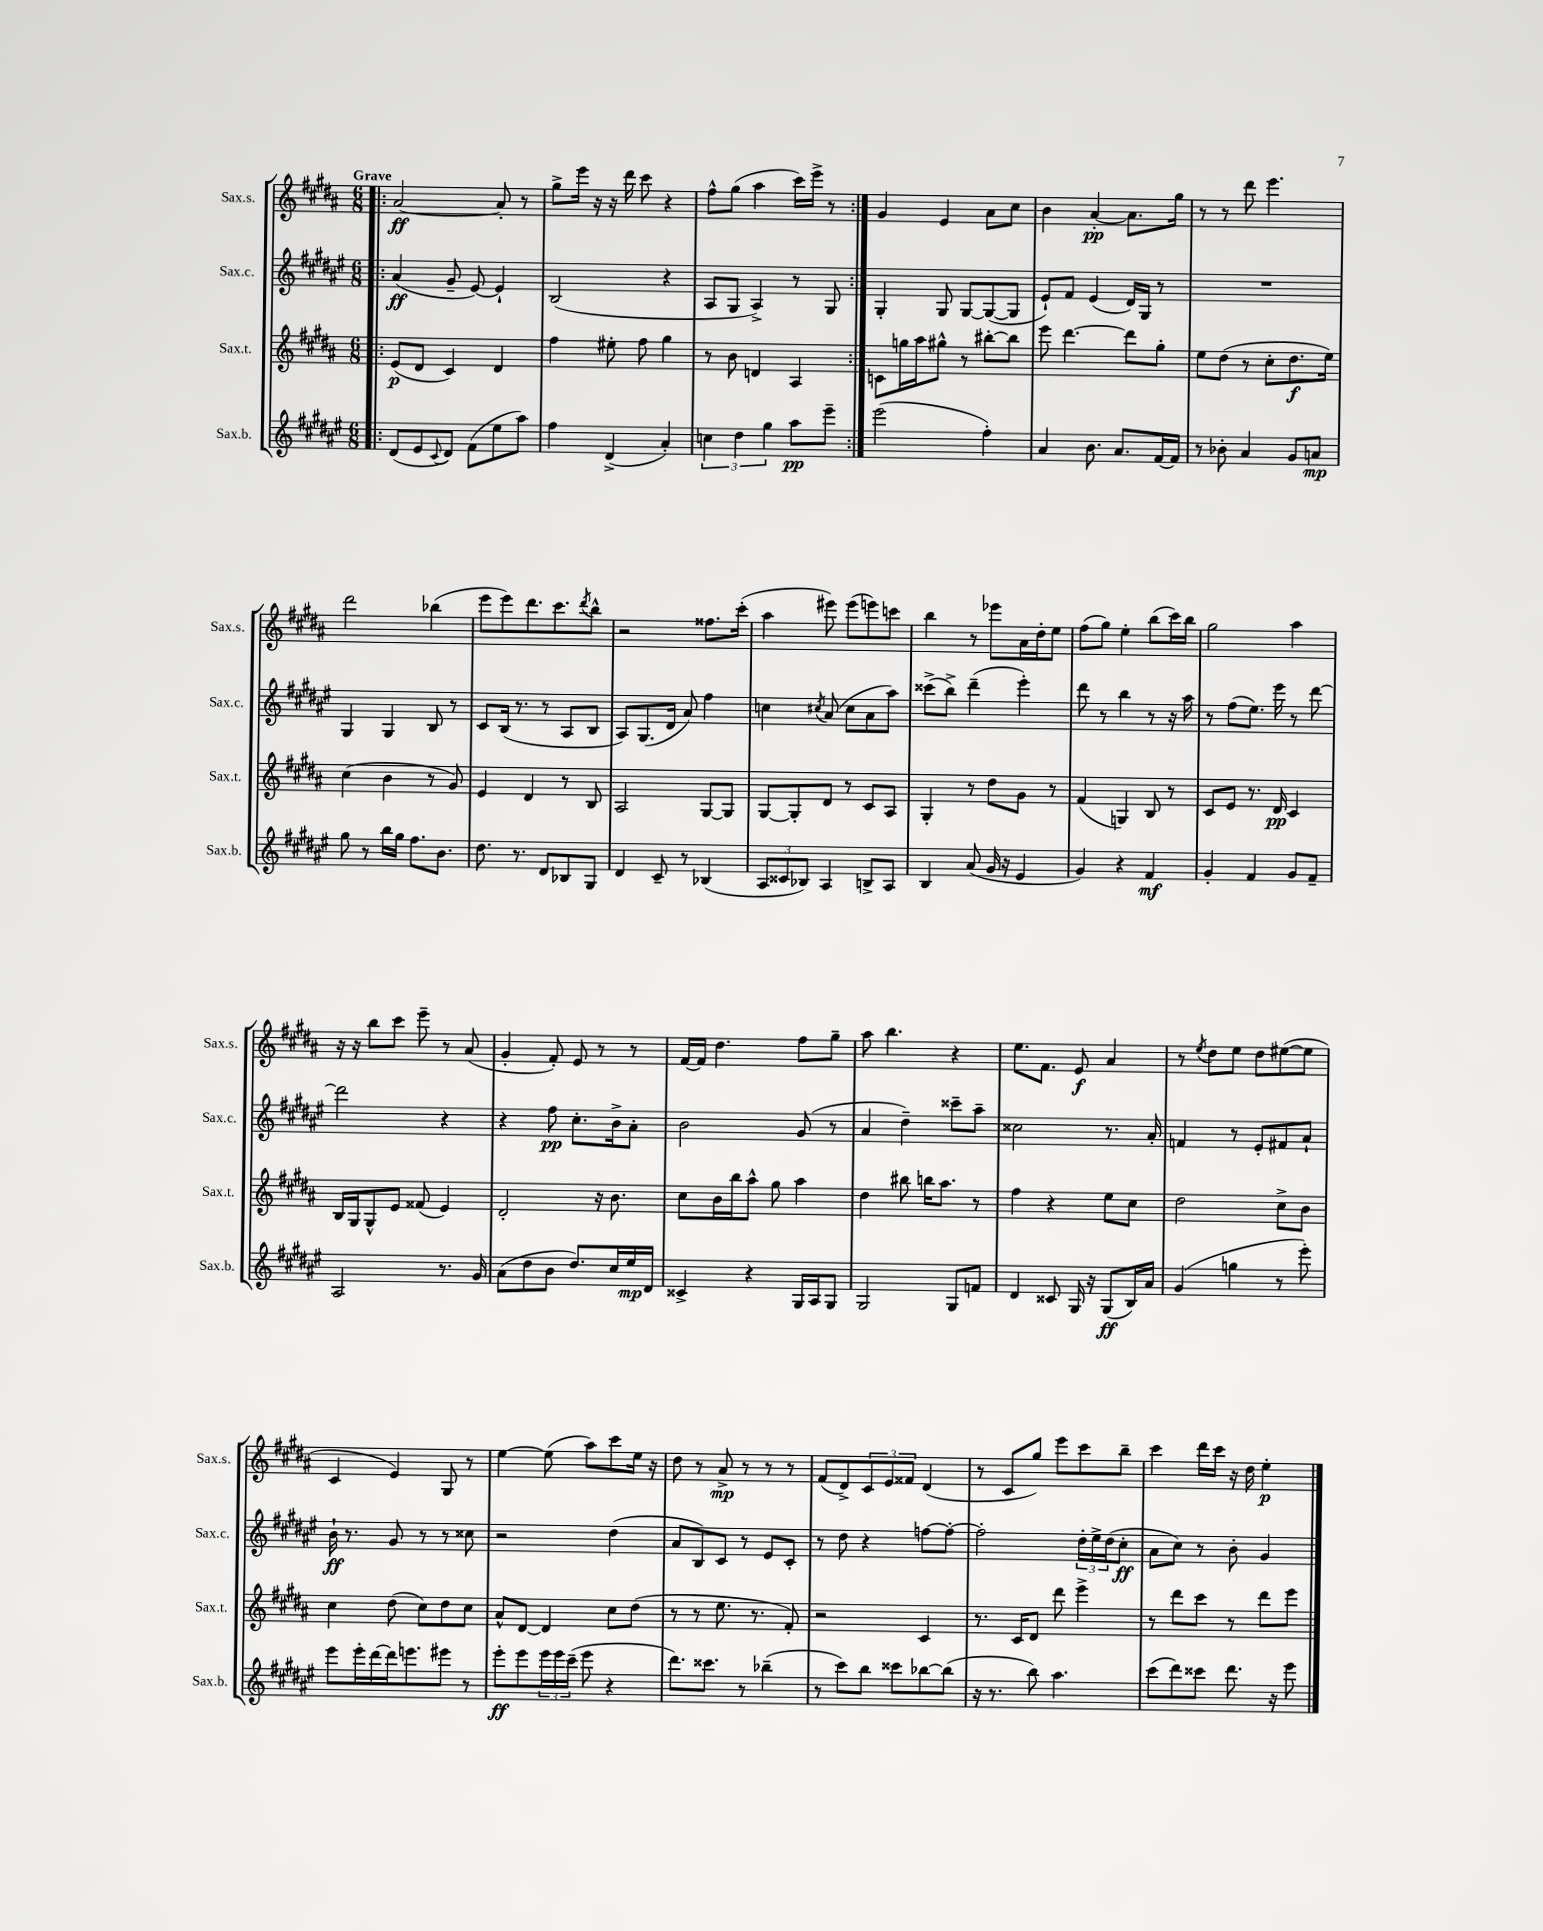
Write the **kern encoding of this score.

**kern	**dynam	**kern	**dynam	**kern	**dynam	**kern	**dynam
*part4	*part4	*part3	*part3	*part2	*part2	*part1	*part1
*staff4	*staff4	*staff3	*staff3	*staff2	*staff2	*staff1	*staff1
*I"Sax.b.	*	*I"Sax.t.	*	*I"Sax.c.	*	*I"Sax.s.	*
*I'Sax.b.	*	*I'Sax.t.	*	*I'Sax.c.	*	*I'Sax.s.	*
*clefG2	*	*clefG2	*	*clefG2	*	*clefG2	*
*k[f#c#g#d#a#e#]	*	*k[f#c#g#d#a#]	*	*k[f#c#g#d#a#e#]	*	*k[f#c#g#d#a#]	*
*M6/8	*	*M6/8	*	*M6/8	*	*M6/8	*
=1!|:	=1!|:	=1!|:	=1!|:	=1!|:	=1!|:	=1!|:	=1!|:
!	!	!	!	!	!	!LO:TX:a:B:t=Grave	!
(8d#/L	.	(8e/L	p	(4a#/	ff	[2a#/	ff
8e#/	.	8d#/J	.	.	.	.	.
8qqc#/	.	.	.	.	.	.	.
8d#/J)	.	4c#/)	.	8g#~/	.	.	.
(8f#\L	.	.	.	[8e#/)	.	.	.
8ee#\	.	4d#/	.	4e#`/]	.	8a#'/]	.
8aa#\J)	.	.	.	.	.	8r	.
=2	=2	=2	=2	=2	=2	=2	=2
4ff#\	.	4ff#\	.	(2B/	.	8gg#^\L	.
.	.	.	.	.	.	16eee\Jk	.
.	.	.	.	.	.	16r	.
(4d#^/	.	8ee#X'\	.	.	.	16r	.
.	.	.	.	.	.	16ddd#\	.
.	.	8ff#\	.	.	.	8ccc#\	.
4a#'/)	.	4gg#\	.	4r	.	4r	.
=3	=3	=3	=3	=3	=3	=3	=3
6ccn\	.	8r	.	8A#/L	.	8ff#^^\L	.
.	.	8b\	.	8G#/J	.	(8gg#\J	.
6dd#\	.	.	.	.	.	.	.
.	.	4dn/	.	4A#^/)	.	4aa#\	.
6gg#\	.	.	.	.	.	.	.
8aa#\L	pp	4A#/	.	8r	.	16ccc#\LL)	.
.	.	.	.	.	.	16eee^\JJ	.
8eee#~\J	.	.	.	8G#/	.	8r	.
=4:|!	=4:|!	=4:|!	=4:|!	=4:|!	=4:|!	=4:|!	=4:|!
(2eee#\	.	8cn\L	.	4G#'/	.	4g#/	.
.	.	16ggn\L	.	.	.	.	.
.	.	16aa#\J	.	.	.	.	.
.	.	8gg#X^^\J	.	8G#/	.	4e/	.
.	.	8r	.	[8G#/L	.	.	.
4ff#'\)	.	[8bb#X'\L	.	(8G#/_	.	8a#\L	.
.	.	8bb#\J]	.	8G#/J]	.	8cc#\J	.
=5	=5	=5	=5	=5	=5	=5	=5
4a#/	.	8eee\	.	8e#`/L)	.	4b\	.
.	.	[4.ddd#\	.	8f#/J	.	.	.
8.b\	.	.	.	(4e#/	.	[4a#'/	pp
8.a#/L	.	.	.	.	.	.	.
.	.	8ddd#\L]	.	16d#/LL)	.	8.a#\L]	.
.	.	.	.	16G#/JJ	.	.	.
[16f#/L	.	8gg#'\J	.	8r	.	.	.
16f#/JJ]	.	.	.	.	.	16gg#\Jk	.
=6	=6	=6	=6	=6	=6	=6	=6
8r	.	8ee\L	.	2.r	.	8r	.
8b-X'\	.	(8dd#\J	.	.	.	8r	.
4a#/	.	8r	.	.	.	8ddd#\	.
.	.	8cc#'\L	.	.	.	4.eee\	.
8g#/L	.	8.dd#\	f	.	.	.	.
8an/J	mp	.	.	.	.	.	.
.	.	16ee\Jk)	.	.	.	.	.
!!LO:LB:g=z
=7	=7	=7	=7	=7	=7	=7	=7
8gg#\	.	(4cc#\	.	4G#/	.	2ddd#\	.
8r	.	.	.	.	.	.	.
16bb\LL	.	4b\	.	4G#/	.	.	.
16gg#\JJ	.	.	.	.	.	.	.
8.ff#\L	.	.	.	.	.	.	.
.	.	8r	.	8B/	.	(4bb-X\	.
8.b\J	.	.	.	.	.	.	.
.	.	8g#/)	.	8r	.	.	.
=8	=8	=8	=8	=8	=8	=8	=8
8.dd#\	.	4e/	.	8c#/L	.	8eee\L	.
.	.	.	.	(16B/Jk	.	8eee\)	.
8.r	.	.	.	8.r	.	.	.
.	.	4d#/	.	.	.	8.ddd#\	.
8d#/L	.	.	.	8r	.	.	.
.	.	.	.	.	.	8.ccc#\	.
8B-X/	.	8r	.	8A#/L	.	.	.
.	.	.	.	.	.	8qddd#/	.
8G#/J	.	8B/	.	8B/J	.	8bb^^\J	.
=9	=9	=9	=9	=9	=9	=9	=9
4d#/	.	2A#/	.	8A#/L)	.	2r	.
.	.	.	.	(8.G#/	.	.	.
8c#~/	.	.	.	.	.	.	.
.	.	.	.	16d#/Jk	.	.	.
8r	.	.	.	8a#/)	.	.	.
(4B-X/	.	[8G#/L	.	4ff#\	.	8.ff##X\L	.
.	.	8G#/J]	.	.	.	.	.
.	.	.	.	.	.	(16ccc#'\Jk	.
=10	=10	=10	=10	=10	=10	=10	=10
12A#/L	.	[8G#/L	.	4ccn\	.	4aa#\	.
12c##X/	.	.	.	.	.	.	.
.	.	8G#'/]	.	.	.	.	.
12B-X/J)	.	.	.	.	.	.	.
.	.	.	.	8qcc#X/	.	.	.
4A#/	.	8d#/J	.	(8a#/	.	8eee#X\)	.
.	.	8r	.	8cc#\L	.	(8eee#\L	.
8Bn^/L	.	8c#/L	.	8a#\	.	8eeen\)	.
8A#/J	.	8A#/J	.	8aa#\J)	.	8cccn\J	.
=11	=11	=11	=11	=11	=11	=11	=11
4B/	.	4G#'/	.	(8ccc##X^\L	.	4bb\	.
.	.	.	.	8bb^\J)	.	.	.
(8a#/	.	8r	.	(4ddd#~\	.	8r	.
16g#/	.	8dd#\L	.	.	.	8eee-X\L	.
16r	.	.	.	.	.	.	.
4e#/	.	8g#\J	.	4eee#'\)	.	16a#\L	.
.	.	.	.	.	.	16dd#'\J	.
.	.	8r	.	.	.	8ee\J	.
=12	=12	=12	=12	=12	=12	=12	=12
4g#/)	.	(4f#/	.	8ddd#\	.	(8ff#\L	.
.	.	.	.	8r	.	8gg#\J)	.
4r	.	4Gn/)	.	4bb\	.	4ee'\	.
4f#/	mf	8B/	.	8r	.	(8bb\L	.
.	.	8r	.	16r	.	16ccc#\L)	.
.	.	.	.	16aa#\	.	16bb\JJ	.
=13	=13	=13	=13	=13	=13	=13	=13
4g#'/	.	8c#/L	.	8r	.	2gg#\	.
.	.	8e/J	.	(8ff#\L	.	.	.
4f#/	.	8.r	.	8.ee#\J)	.	.	.
.	.	16d#/	pp	16eee#\	.	.	.
8g#/L	.	4c#/	.	8r	.	4aa#\	.
8f#~/J	.	.	.	[8ddd#\	.	.	.
!!LO:LB:g=z
=14	=14	=14	=14	=14	=14	=14	=14
2A#/	.	16B/LL	.	2ddd#\]	.	16r	.
.	.	16G#/J	.	.	.	16r	.
.	.	8G#^^/	.	.	.	8bb\L	.
.	.	8e/J	.	.	.	8ccc#\J	.
.	.	(8f##X/	.	.	.	8eee~\	.
8.r	.	4e/)	.	4r	.	8r	.
.	.	.	.	.	.	(8a#/	.
16g#/	.	.	.	.	.	.	.
=15	=15	=15	=15	=15	=15	=15	=15
(8a#\L	.	2d#'/	.	4r	.	4g#'/	.
8dd#\	.	.	.	.	.	.	.
8b\J	.	.	.	8ff#\	pp	8f#'/)	.
8.dd#/L)	.	.	.	8.cc#'\L	.	8e/	.
.	.	16r	.	.	.	8r	.
16cc#/L	.	8.b\	.	16b^\k	.	.	.
16ee#/	mp	.	.	8a#'\J	.	8r	.
16d#/JJ	.	.	.	.	.	.	.
=16	=16	=16	=16	=16	=16	=16	=16
4c##X^/	.	8cc#\L	.	2b\	.	[16f#/LL	.
.	.	.	.	.	.	16f#/JJ]	.
.	.	16b\L	.	.	.	4.dd#\	.
.	.	16bb\J	.	.	.	.	.
4r	.	8aa#^^\J	.	.	.	.	.
.	.	8gg#\	.	.	.	.	.
16G#/LL	.	4aa#\	.	(8g#/	.	8ff#\L	.
16A#/J	.	.	.	.	.	.	.
8G#/J	.	.	.	8r	.	8gg#~\J	.
=17	=17	=17	=17	=17	=17	=17	=17
2G#/	.	4dd#\	.	4a#/	.	8aa#\	.
.	.	.	.	.	.	4.bb\	.
.	.	8bb#X\	.	4dd#~\)	.	.	.
.	.	16bbn\KL	.	.	.	.	.
.	.	8.aa#\J	.	.	.	.	.
8G#/L	.	.	.	8ccc##X~\L	.	4r	.
8fn/J	.	8r	.	8aa#~\J	.	.	.
=18	=18	=18	=18	=18	=18	=18	=18
4d#/	.	4ff#\	.	2cc##X\	.	8.ee\L	.
.	.	.	.	.	.	8.f#\J	.
8c##X/	.	4r	.	.	.	.	.
16G#/	.	.	.	.	.	8e/	f
16r	.	.	.	.	.	.	.
(8G#/L	ff	8ee\L	.	8.r	.	4a#/	.
16B/L)	.	8cc#\J	.	.	.	.	.
16a#/JJ	.	.	.	16a#'/	.	.	.
=19	=19	=19	=19	=19	=19	=19	=19
(4g#/	.	2dd#\	.	4fn/	.	8r	.
.	.	.	.	.	.	8qee/	.
.	.	.	.	.	.	8dd#\L	.
4ggn\	.	.	.	8r	.	8ee\J	.
.	.	.	.	8e#'/L	.	8dd#\L	.
8r	.	8cc#^\L	.	8f#X/	.	([8ee#X\	.
8eee#'\)	.	8b\J	.	8a#`/J	.	8ee#\J]	.
!!LO:LB:g=z
=20	=20	=20	=20	=20	=20	=20	=20
8eee#\L	.	4cc#\	.	16b`\	ff	4c#/	.
.	.	.	.	8.r	.	.	.
16eee#'\L	.	.	.	.	.	.	.
[16ddd#\	.	.	.	.	.	.	.
16ddd#\J]	.	(8dd#\	.	8g#/	.	4e/)	.
8.eeen\	.	.	.	.	.	.	.
.	.	8cc#\L)	.	8r	.	.	.
8eee#X\J	.	8dd#\	.	8r	.	8G#/	.
8r	.	8cc#\J	.	8cc##X\	.	8r	.
=21	=21	=21	=21	=21	=21	=21	=21
8eee#'\L	ff	8a#^^/L	.	2r	.	[4ee\	.
8eee#\	.	[8d#/J	.	.	.	.	.
24eee#\L	.	4d#/]	.	.	.	(8ee\]	.
24eee#\	.	.	.	.	.	.	.
(24ccc#~\JJ	.	.	.	.	.	.	.
8eee#\	.	.	.	.	.	8aa#\L)	.
4r	.	8cc#\L	.	(4dd#\	.	8ccc#\	.
.	.	(8dd#\J	.	.	.	16ee\Jk	.
.	.	.	.	.	.	16r	.
=22	=22	=22	=22	=22	=22	=22	=22
8.ddd#\L)	.	8r	.	8a#/L	.	8dd#\	.
.	.	8r	.	8B/)	.	8r	.
8.ccc##X\J	.	.	.	.	.	.	.
.	.	8.ee\	.	8c#/J	.	8a#^/	mp
8r	.	.	.	8r	.	8r	.
.	.	8.r	.	.	.	.	.
(4bb-X~\	.	.	.	8e#/L	.	8r	.
.	.	8f#'/)	.	8c#'/J	.	8r	.
=23	=23	=23	=23	=23	=23	=23	=23
8r	.	2r	.	8r	.	(8f#/L	.
8ccc#\L)	.	.	.	8dd#\	.	8d#^/)	.
8bb\J	.	.	.	4r	.	12c#/	.
.	.	.	.	.	.	12e/	.
8ccc##X\L	.	.	.	.	.	.	.
.	.	.	.	.	.	12f##X/J	.
[8bb-X\	.	4c#/	.	[8ffn\L	.	(4d#/	.
(8bb-\J]	.	.	.	8ff'\J_	.	.	.
=24	=24	=24	=24	=24	=24	=24	=24
16r	.	8.r	.	2ff'\]	.	8r	.
8.r	.	.	.	.	.	.	.
.	.	.	.	.	.	8c#/L	.
.	.	16c#/KL	.	.	.	.	.
8bb\)	.	8d#/J	.	.	.	8gg#/J)	.
4.aa#\	.	8ddd#\	.	.	.	8eee\L	.
.	.	4eee^\	.	24dd#'\LL	.	8ccc#\	.
.	.	.	.	24ee#^\	.	.	.
.	.	.	.	(24dd#\J	.	.	.
.	.	.	.	8cc#'\J	ff	8bb~\J	.
=25	=25	=25	=25	=25	=25	=25	=25
(8ccc#\L	.	8r	.	8a#\L	.	4ccc#\	.
8ddd#\)	.	8ddd#\L	.	8cc#\J)	.	.	.
8ccc##X\J	.	8ccc#\J	.	8r	.	16ddd#\LL	.
.	.	.	.	.	.	16ccc#\JJ	.
8.ddd#\	.	8r	.	8b'\	.	16r	.
.	.	.	.	.	.	16dd#\	.
.	.	8ddd#\L	.	4g#/	.	4ee'\	p
16r	.	.	.	.	.	.	.
8eee#\	.	8eee\J	.	.	.	.	.
==	==	==	==	==	==	==	==
*-	*-	*-	*-	*-	*-	*-	*-
